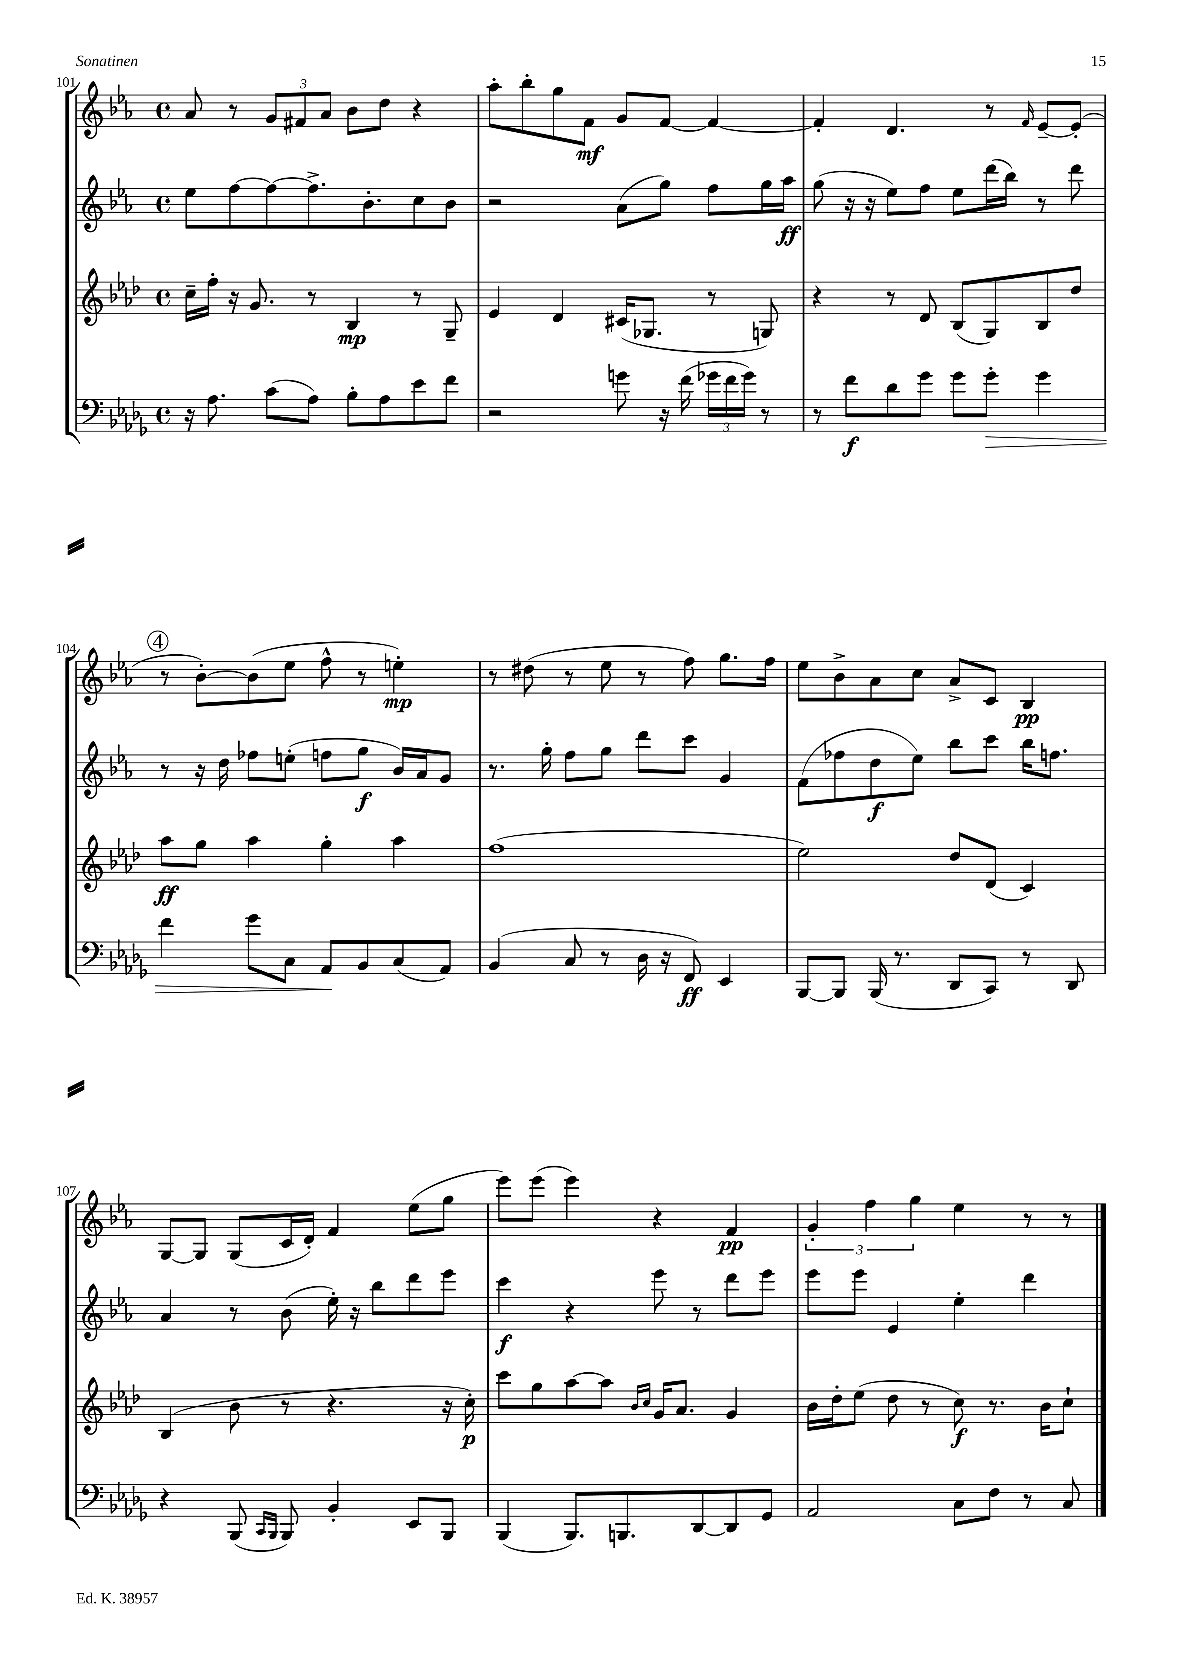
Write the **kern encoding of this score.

**kern	**dynam	**kern	**dynam	**kern	**dynam	**kern	**dynam
*part4	*part4	*part3	*part3	*part2	*part2	*part1	*part1
*staff4	*staff4	*staff3	*staff3	*staff2	*staff2	*staff1	*staff1
*clefF4	*	*clefG2	*	*clefG2	*	*clefG2	*
*k[b-e-a-d-g-]	*	*k[b-e-a-d-]	*	*k[b-e-a-]	*	*k[b-e-a-]	*
*M4/4	*	*M4/4	*	*M4/4	*	*M4/4	*
*met(c)	*	*met(c)	*	*met(c)	*	*met(c)	*
=101	=101	=101	=101	=101	=101	=101	=101
16r	.	16cc~\LL	.	8ee-\L	.	8a-/	.
8.A-\	.	16ff'\JJ	.	.	.	.	.
.	.	16r	.	[8ff\	.	8r	.
.	.	8.g/	.	.	.	.	.
(8c\L	.	.	.	8ff\_	.	12g/L	.
.	.	.	.	.	.	12f#X/	.
8A-\J)	.	8r	.	8.ff^\]	.	.	.
.	.	.	.	.	.	12a-/J	.
8B-'\L	.	4B-/	mp	.	.	8b-\L	.
.	.	.	.	8.b-'\	.	.	.
8A-\	.	.	.	.	.	8dd\J	.
8e-\	.	8r	.	8cc\	.	4r	.
8f\J	.	8G~/	.	8b-\J	.	.	.
=102	=102	=102	=102	=102	=102	=102	=102
2r	.	4e-/	.	2r	.	8aa-'\L	.
.	.	.	.	.	.	8bb-'\	.
.	.	4d-/	.	.	.	8gg\	.
.	.	.	.	.	.	8f\J	mf
8gn\	.	(16c#X/KL	.	(8a-\L	.	8g/L	.
.	.	8.G-X/J	.	.	.	.	.
16r	.	.	.	8gg\J)	.	[8f/J	.
(16f\	.	.	.	.	.	.	.
24g-X\LL	.	8r	.	8ff\L	.	4f/_	.
24f\	.	.	.	.	.	.	.
24g-\JJ)	.	.	.	.	.	.	.
8r	.	8Gn/)	.	16gg\L	.	.	.
.	.	.	.	16aa-\JJ	ff	.	.
=103	=103	=103	=103	=103	=103	=103	=103
8r	.	4r	.	(8gg\	.	4f'/]	.
8f\L	f	.	.	16r	.	.	.
.	.	.	.	16r	.	.	.
8d-\	.	8r	.	8ee-\L)	.	4.d/	.
8g-\J	.	8d-/	.	8ff\J	.	.	.
8g-\L	.	(8B-/L	.	8ee-\L	.	.	.
!	!LO:HP:b	!	!	!	!	!	!
8g-'\J	>	8G/)	.	(16ddd\L	.	8r	.
.	.	.	.	16bb-\JJ)	.	.	.
.	.	.	.	.	.	16qqf/	.
4g-\	.	8B-/	.	8r	.	[8e-~/L	.
.	.	8dd-/J	.	8ddd\	.	(8e-'/J]	.
!!LO:LB:g=z
!!LO:REH:place=s1:t=4
=104	=104	=104	=104	=104	=104	=104	=104
4f\	.	8aa-\L	ff	8r	.	8r	.
.	.	8gg\J	.	16r	.	[8b-'\L)	.
.	.	.	.	16dd\	.	.	.
8g-\L	.	4aa-\	.	8ff-X\L	.	(8b-\]	.
8C\J	.	.	.	(8een'\J	.	8ee-\J	.
8AA-/L	.	4gg'\	.	8ffn\L	.	8ff^^\	.
8BB-/	]	.	.	8gg\J	f	8r	.
(8C/	.	4aa-\	.	16b-/LL)	.	4een'\)	mp
.	.	.	.	16a-/J	.	.	.
8AA-/J)	.	.	.	8g/J	.	.	.
=105	=105	=105	=105	=105	=105	=105	=105
(4BB-/	.	(1ff	.	8.r	.	8r	.
.	.	.	.	.	.	(8dd#X\	.
.	.	.	.	16gg'\	.	.	.
8C/	.	.	.	8ff\L	.	8r	.
8r	.	.	.	8gg\J	.	8ee-\	.
16D-\	.	.	.	8ddd\L	.	8r	.
16r	.	.	.	.	.	.	.
8FF/)	ff	.	.	8ccc\J	.	8ff\)	.
4EE-/	.	.	.	4g/	.	8.gg\L	.
.	.	.	.	.	.	16ff\Jk	.
=106	=106	=106	=106	=106	=106	=106	=106
[8BBB-/L	.	2ee-\)	.	(8f\L	.	8ee-\L	.
8BBB-/J]	.	.	.	8ff-X\	.	8b-^\	.
(16BBB-/	.	.	.	8dd\	f	8a-\	.
8.r	.	.	.	.	.	.	.
.	.	.	.	8ee-\J)	.	8cc\J	.
8DD-/L	.	8dd-/L	.	8bb-\L	.	8a-^/L	.
8CC/J)	.	(8d-/J	.	8ccc\J	.	8c/J	.
8r	.	4c/)	.	16bb-\KL	.	4B-/	pp
.	.	.	.	8.ffn\J	.	.	.
8DD-/	.	.	.	.	.	.	.
!!LO:LB:g=z
=107	=107	=107	=107	=107	=107	=107	=107
4r	.	(4B-/	.	4a-/	.	[8G/L	.
.	.	.	.	.	.	8G/J]	.
(8BBB-/	.	8b-\	.	8r	.	(8G/L	.
16qqCC/LL	.	.	.	.	.	.	.
16qqBBB-/JJ	.	.	.	.	.	.	.
8BBB-/)	.	8r	.	(8b-\	.	16c/L	.
.	.	.	.	.	.	16d'/JJ)	.
4BB-'/	.	4.r	.	16ee-'\)	.	4f/	.
.	.	.	.	16r	.	.	.
.	.	.	.	8bb-\L	.	.	.
8EE-/L	.	.	.	8ddd\	.	(8ee-\L	.
8BBB-/J	.	16r	.	8eee-\J	.	8gg\J	.
.	.	16cc'\)	p	.	.	.	.
=108	=108	=108	=108	=108	=108	=108	=108
(4BBB-/	.	8ccc\L	.	4ccc\	f	8eee-\L)	.
.	.	8gg\	.	.	.	(8eee-\J	.
8.BBB-/L)	.	[8aa-\	.	4r	.	4eee-\)	.
.	.	8aa-\J]	.	.	.	.	.
8.BBBn/	.	.	.	.	.	.	.
.	.	16qqb-/LL	.	.	.	.	.
.	.	16qqcc/JJ	.	.	.	.	.
.	.	16g/KL	.	8eee-\	.	4r	.
.	.	8.a-/J	.	.	.	.	.
[8DD-/	.	.	.	8r	.	.	.
8DD-/]	.	4g/	.	8ddd\L	.	4f/	pp
8GG-/J	.	.	.	8eee-\J	.	.	.
=109	=109	=109	=109	=109	=109	=109	=109
2AA-/	.	16b-\LL	.	8eee-\L	.	6g'/	.
.	.	16dd-'\J	.	.	.	.	.
.	.	(8ee-\J	.	8eee-\J	.	.	.
.	.	.	.	.	.	6ff\	.
.	.	8dd-\	.	4e-/	.	.	.
.	.	.	.	.	.	6gg\	.
.	.	8r	.	.	.	.	.
8C\L	.	8cc\)	f	4ee-'\	.	4ee-\	.
8F\J	.	8.r	.	.	.	.	.
8r	.	.	.	4ddd\	.	8r	.
.	.	16b-\KL	.	.	.	.	.
8C/	.	8cc`\J	.	.	.	8r	.
==	==	==	==	==	==	==	==
*-	*-	*-	*-	*-	*-	*-	*-
